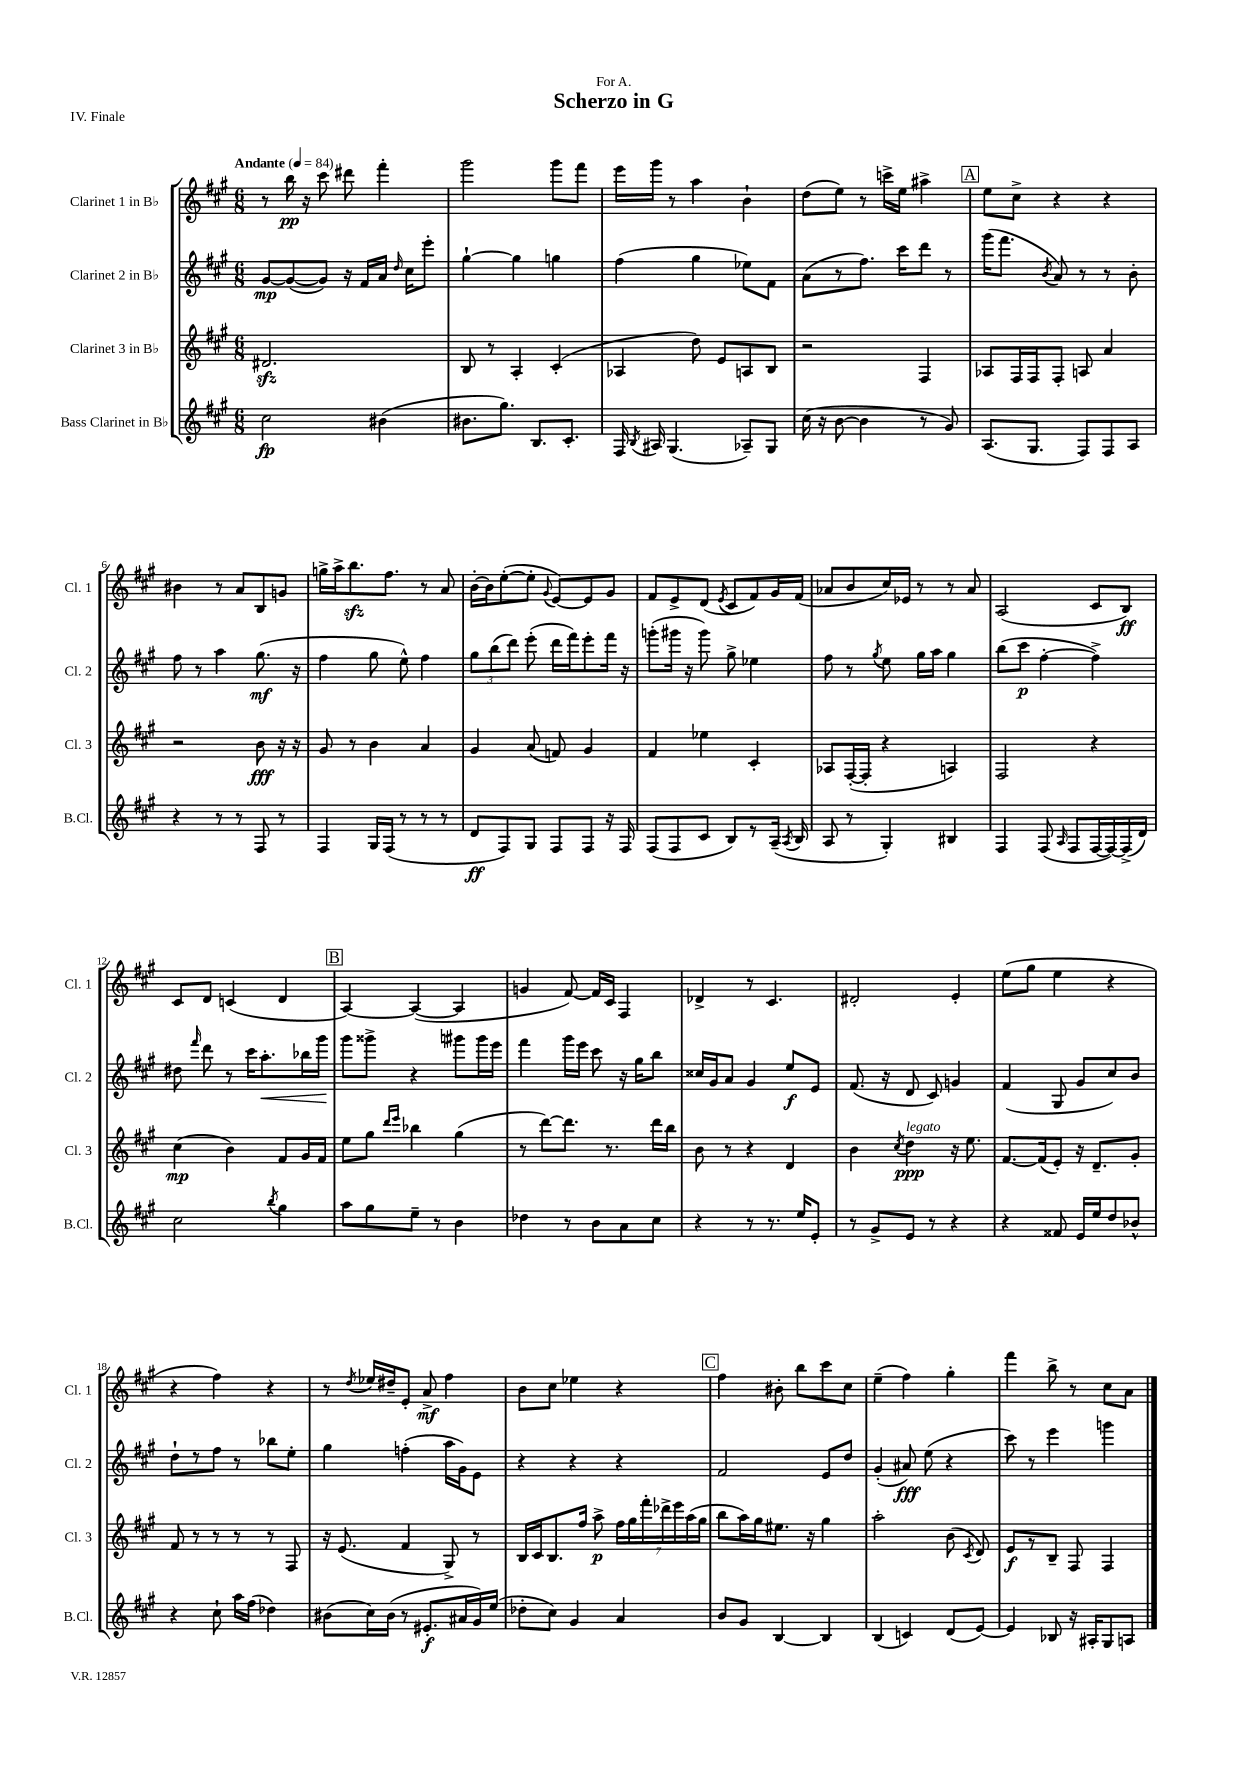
\header { title = "Scherzo in G" dedication = "For A." piece = "IV. Finale" }
<<
\new StaffGroup <<
\new Staff = "s0" \with { instrumentName = "Clarinet 1 in Bb" shortInstrumentName = "Cl. 1" } {
    \clef treble \key a \major \numericTimeSignature \time 6/8 \tempo "Andante" 4 = 84
    \autoBeamOff r8 b''16\pp r16 cis'''8 dis'''8 fis'''4-. |
    gis'''2 gis'''8[ fis'''8] |
    e'''16[ gis'''16] r8 a''4 b'4-! |
    d''8[( e''8]) r8 c'''16[-> e''16] ais''4-> |
    \mark \markup { \box "A" } e''8[ cis''8]-> r4 r4 |
    bis'4 r8 a'8[ b8 g'8] |
    g''16[-> a''16-> b''8.\sfz fis''8.] r8 a'8 |
    b'16[~-. b'16 e''8~-.( e''8]-. \appoggiatura { gis'8 } e'8[~) e'8 gis'8] |
    fis'8[ e'8-> d'8]( \acciaccatura { e'8 } cis'8[ fis'8) gis'16 fis'16]( |
    aes'8[ b'8 cis''16) ees'16] r8 r8 aes'8 |
    a2( cis'8[ b8]\ff) |
    cis'8[ d'8] c'4( d'4 |
    \mark \markup { \box "B" } a4~) a4~( a4 |
    g'4 fis'8~) fis'16[ cis'16] fis4 |
    des'4-> r8 cis'4. |
    dis'2-. e'4-. |
    e''8[( gis''8] e''4 r4 |
    r4 fis''4) r4 |
    r8 \acciaccatura { d''8 } ees''16[ dis''16-- e'8]-. a'8->\mf fis''4 |
    b'8[ cis''8] ees''4 r4 |
    \mark \markup { \box "C" } fis''4 bis'8-. b''8[ cis'''8 cis''8] |
    e''4--( fis''4) gis''4-. |
    fis'''4 b''8-> r8 cis''8[ a'8] \bar "|." |
}
\new Staff = "s1" \with { instrumentName = "Clarinet 2 in Bb" shortInstrumentName = "Cl. 2" } {
    \clef treble \key a \major \numericTimeSignature \time 6/8
    \autoBeamOff gis'8[~\mp gis'8~( gis'8]) r16 fis'16[ a'16] \grace { d''16 } cis''16[ e'''8]-. |
    gis''4~-! gis''4 g''4 |
    fis''4( gis''4 ees''8[) fis'8] |
    a'8[( r8 fis''8.]) cis'''16[ d'''8] r8 |
    \mark \markup { \box "A" } gis'''16[( fis'''8.] \acciaccatura { b'8 } a'8) r8 r8 b'8-. |
    fis''8 r8 a''4 gis''8.\mf( r16 |
    fis''4 gis''8 e''8-^) fis''4 |
    \tuplet 3/2 { gis''8[ b''8( d'''8]) } e'''8-.( d'''16[ fis'''16) e'''8-. fis'''16] r16 |
    g'''8[-.( gis'''16] r16 gis'''8) gis''8-> ees''4 |
    fis''8 r8 \acciaccatura { gis''8 } e''8 gis''16[ a''16] gis''4 |
    b''8[( cis'''8]\p fis''4~-. fis''4->) |
    dis''8 \grace { fis'''16 } d'''8 r8 cis'''16[ a''8.-.\< bes''16 gis'''16]\! |
    \mark \markup { \box "B" } gis'''8[ gisis'''8]-> r4 gis'''8[ gis'''16 e'''16] |
    fis'''4 gis'''16[ e'''16] cis'''8 r16 gis''16[ b''8] |
    cisis''16[ gis'16 a'8] gis'4 e''8[\f e'8] |
    fis'8.( r16 d'8 cis'8) g'4 |
    fis'4( gis8 gis'8[ cis''8) b'8] |
    d''8[-! r8 fis''8] r8 bes''8[ e''8]-. |
    gis''4 f''4-.( a''16[ gis'16) e'8] |
    r4 r4 r4 |
    \mark \markup { \box "C" } fis'2 e'8[ d''8] |
    gis'4-.( ais'8\fff) e''8( r4 |
    cis'''8) r8 e'''4 g'''4 \bar "|." |
}
\new Staff = "s2" \with { instrumentName = "Clarinet 3 in Bb" shortInstrumentName = "Cl. 3" } {
    \clef treble \key a \major \numericTimeSignature \time 6/8
    \autoBeamOff dis'2.\sfz |
    b8 r8 a4-. cis'4-.( |
    aes4 d''8) e'8[ a8 b8] |
    r2 fis4 |
    \mark \markup { \box "A" } aes8[ fis16 fis16 fis8]-. a8 a'4 |
    r2 b'8\fff r16 r16 |
    gis'8 r8 b'4 a'4 |
    gis'4 a'8( f'8) gis'4 |
    fis'4 ees''4 cis'4-. |
    aes8[ fis16~-.( fis16]-. r4 a4) |
    fis2 r4 |
    cis''4\mp( b'4) fis'8[ gis'16 fis'16] |
    \mark \markup { \box "B" } e''8[ gis''8] \grace { d'''16[ e'''16] } bes''4 gis''4( |
    r8 d'''8[~) d'''8.] r8. d'''16[ b''16] |
    b'8 r8 r4 d'4 |
    b'4 \acciaccatura { cis''8 } d''4\ppp^\markup { \italic "legato" } r16 e''8. |
    fis'8.[~ fis'16( e'8]-.) r16 d'8.[-- gis'8]-. |
    fis'8 r8 r8 r8 r8 fis8 |
    r16 e'8.( fis'4 gis8->) r8 |
    b16[ cis'16 b8. fis''16] a''8->\p \tuplet 7/4 { fis''16[ gis''16 fis'''16-. des'''16-> e'''16 a''16( gis''16] } |
    \mark \markup { \box "C" } b''8[ a''16) gis''16 eis''8.] r16 gis''4 |
    a''2-. b'8( \acciaccatura { cis'8 } d'8) |
    e'8[\f r8 b8]-- fis8 fis4 \bar "|." |
}
\new Staff = "s3" \with { instrumentName = "Bass Clarinet in Bb" shortInstrumentName = "B.Cl." } {
    \clef treble \key a \major \numericTimeSignature \time 6/8
    \autoBeamOff cis''2\fp bis'4( |
    bis'8.[ gis''8.]) b8.[ cis'8.]-. |
    fis16 \acciaccatura { b8 } ais16 gis4.( aes8[--) gis8] |
    cis''16( r16 b'8~ b'4 r8 gis'8) |
    \mark \markup { \box "A" } a8.[( gis8.] fis8[) fis8 a8] |
    r4 r8 r8 fis8 r8 |
    fis4 gis16[ fis16]( r8 r8 r8 |
    d'8[\ff fis8) gis8] fis8[ fis8] r16 fis16 |
    fis8[( fis8 cis'8] b8[) r8 a16]--( \acciaccatura { a8 } b16 |
    a8 r8 gis4-.) bis4 |
    fis4 fis8( \grace { a16 } fis8[ fis16~ fis16~) fis16->( d'16]) |
    cis''2 \acciaccatura { b''8 } gis''4 |
    \mark \markup { \box "B" } a''8[ gis''8 e''8]-- r8 b'4 |
    des''4 r8 b'8[ a'8 cis''8] |
    r4 r8 r8. e''16[ e'8]-. |
    r8 gis'8[-> e'8] r8 r4 |
    r4 fisis'8 e'16[ e''16 d''8 bes'8]-^ |
    r4 cis''8-! a''16[ fis''16]( des''4) |
    bis'8[( cis''16) bis'16]( r8 eis'8.[-.\f ais'16 gis'16) e''16]( |
    des''8[-. cis''8]) gis'4 a'4 |
    \mark \markup { \box "C" } b'8[ gis'8] b4~ b4 |
    b4( c'4) d'8[( e'8]~) |
    e'4 bes8 r16 ais16[-. gis8 a8] \bar "|." |
}
>>
>>
